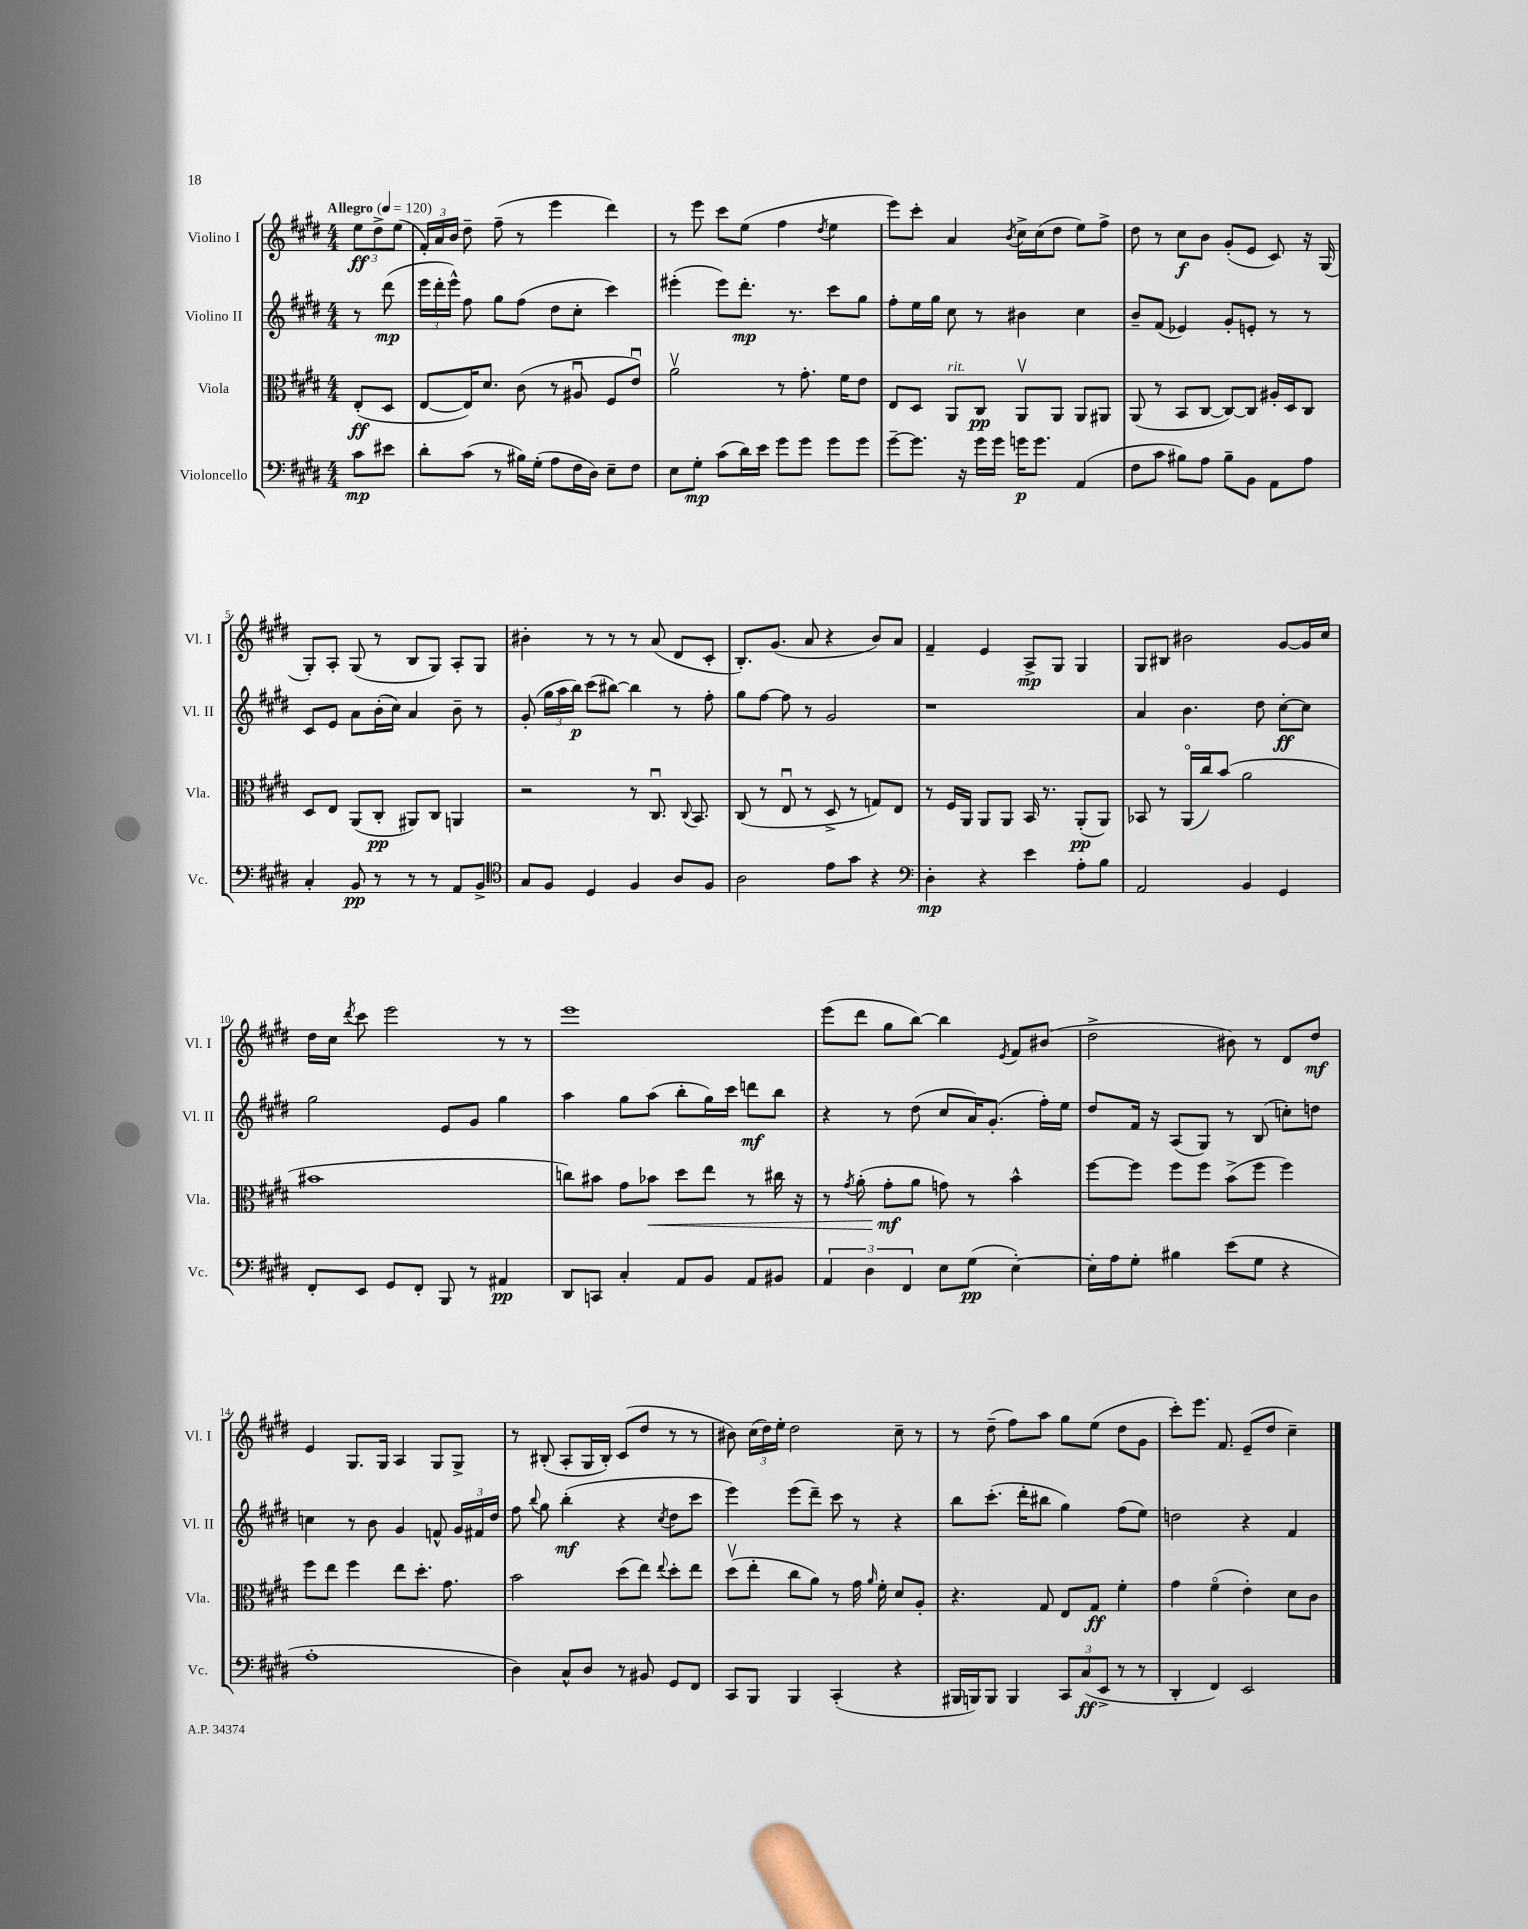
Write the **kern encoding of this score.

**kern	**kern	**kern	**kern
*staff4	*staff3	*staff2	*staff1
*clefF4	*clefC3	*clefG2	*clefG2
*k[f#c#g#d#]	*k[f#c#g#d#]	*k[f#c#g#d#]	*k[f#c#g#d#]
*M4/4	*M4/4	*M4/4	*M4/4
*MM120	*MM120	*MM120	*MM120
8c#	(8E'	8r	12ee
.	.	.	12dd#^
8e#	8D#	(8ddd#	.
.	.	.	(12ee
=	=	=	=
8d#'	[8E	24eee	24f#')
.	.	24ddd#'	24a
.	.	24eee^^)	24b
(8c#	16E])	8ff#	8dd#~
.	8.d#	.	.
8r	.	8gg#	(8ff#~
16B#)	(8c#	(8ff#	8r
(16G#'	.	.	.
8A	8r	8dd#	4eee
16F#	8A#u	8cc#'	.
16D#)	.	.	.
8E~	8F#	4ccc#)	4ddd#)
8F#	8eu)	.	.
=	=	=	=
8E	2av	(4eee#'	8r
8G#'	.	.	8eee
(8c#	.	8eee#)	8ccc#
16d#)	.	8.ddd#'	(8ee
16e	.	.	.
8g#	8r	.	4ff#
.	.	8.r	.
8g#	8.g#'	.	.
.	.	.	8qdd#
8g#	.	8ccc#	4ee
.	16f#	.	.
8g#	8e	8gg#	.
=	=	=	=
[8g#~	8E	8ff#'	8eee)
8.g#]	8D#	16ee	8ccc#'
.	.	16gg#	.
.	8AA	8cc#	4a
16r	.	.	.
16g#	8C#	8r	.
16g#	.	.	.
.	.	.	8qb
16g	8AAv	4b#	16cc#^
8.g	.	.	(16cc#
.	8AA	.	8dd#
(4AA	8AA	4cc#	8ee)
.	8AA#	.	8ff#^
=	=	=	=
8F#	(8AA	8b~	8dd#
8c#	8r	(8f#	8r
8B#)	8BB	4e-)	8cc#
8A	[8C#	.	8b
8B#~	8C#_)	8g#'	(8g#'
8BB	8C#]	8e'	8e
8AA	16A#'	8r	8c#)
.	16D#	.	.
8A	8C#	8r	16r
.	.	.	(16G#
=	=	=	=
4C#'	8D#	8c#	8G#')
.	8E	8e	8A'
8BB	(8AA	8a	(8G#
8r	8C#'	(16b'	8r
.	.	16cc#)	.
8r	8AA#)	4a	8B
8r	8C#	.	8G#)
8AA	4AA	8b~	8A'
8BB^	.	8r	8G#
=	=	=	=
*clefC4	*	*	*
8G#	2r	(8g#'	4b#'
8F#	.	24gg#	.
.	.	24aa	.
.	.	24bb)	.
4D#	.	(8ccc#	8r
.	.	[8bb#)	8r
4F#	8r	4bb#]	8r
.	8.C#u	.	(8a
8A	.	8r	8d#
.	8qqC#	.	.
.	8.BB	.	.
8F#	.	8ff#'	8c#'
=	=	=	=
2A	(8C#	8gg#	8.B')
.	8r	[8ff#	.
.	.	.	(8.g#
.	8Eu	8ff#]	.
.	8r	8r	8a
8e	8D#^	2g#	4r
8g#	8r	.	.
4r	8G)	.	8b)
.	8E	.	8a
=	=	=	=
*clefF4	*	*	*
4D#'	8r	1r	4f#~
.	16F#	.	.
.	16AA	.	.
4r	8AA	.	4e
.	8AA	.	.
4e	16BB	.	8A^
.	8.r	.	.
.	.	.	8G#
8A'	(8AA'	.	4G#
8B	8AA)	.	.
=	=	=	=
2AA	8BB-	4a	8G#
.	8r	.	8B#
.	(16AAo	4.b	2b#
.	16cc#)	.	.
.	(8b	.	.
4BB	2a	.	.
.	.	8dd#	.
4GG#	.	[8cc#'	[8g#
.	.	8cc#]	16g#]
.	.	.	16cc#
=	=	=	=
8FF#'	1b#	2gg#	16dd#
.	.	.	16cc#
.	.	.	8qddd#
8EE	.	.	8ccc#
8GG#	.	.	2eee
8FF#'	.	.	.
8BBB	.	8e	.
8r	.	8g#	.
4AA#	.	4gg#	8r
.	.	.	8r
=	=	=	=
8DD#	8cc)	4aa	1eee
8CC	8b#	.	.
4C#'	8g#	8gg#	.
.	8b-	(8aa	.
8AA	8dd#	8bb'	.
8BB	8ee	16gg#)	.
.	.	16ccc#	.
8AA	8r	8ddd	.
8BB#	16cc#	8bb	.
.	16r	.	.
=	=	=	=
6AA	8r	4r	(8eee
.	8qg#	.	.
.	(8a'	.	8ddd#
6D#	.	.	.
.	8g#'	8r	8gg#
6FF#	.	.	.
.	8a	(8dd#	[8bb)
8E	8g)	8cc#	4bb]
(8G#	8r	16a)	.
.	.	(8.g#'	.
.	.	.	8qe
[4E')	4b^^	.	8f#
.	.	16ff#')	(8b#
.	.	16ee	.
=	=	=	=
16E']	[8ff#	8dd#	2dd#^
16A	.	.	.
8G#'	8ff#]	16f#	.
.	.	16r	.
4B#	8ff#	(8A	.
.	8ff#	8G#)	.
(8e	(8b^	8r	8b#)
8G#	8ff#	(8B	8r
4r	4ff#)	8cc')	8d#
.	.	8dd	8dd#
=	=	=	=
1A'	8ff#	4cc	4e
.	8ee	.	.
.	4ff#	8r	8.G#
.	.	8b	.
.	.	.	16G#
.	8ee	4g#	4A
.	8.dd#'	.	.
.	.	8f^^	8G#
.	8.g#	.	.
.	.	24g#	8G#^
.	.	24f#	.
.	.	24dd#	.
=	=	=	=
4D#)	2b	8ff#	8r
.	.	8qqbb	.
.	.	8gg#	(8B#'
8C#^^	.	(4bb'	8A'
8D#	.	.	16G#
.	.	.	16B#')
8r	(8dd#	4r	(8c#
8BB#	8ee)	.	8dd#
.	8qqee	8qcc#	.
8GG#	8dd#'	8dd#	8r
8FF#	8ee	8ccc#	8r
=	=	=	=
8CC#	(8dd#v	4eee)	8b#)
8BBB	8ee'	.	(24cc#
.	.	.	24dd#)
.	.	.	24ee'
4BBB	8cc#	(8eee	2dd#
.	8a)	8ddd#~)	.
(4CC#'	8r	8ccc#	.
.	16g#	8r	.
.	16qqa	.	.
.	16f#'	.	.
4r	8d#	4r	8cc#~
.	8A'	.	8r
=	=	=	=
16BBB#	4.r	8bb	8r
16BBB)	.	.	.
8BBB	.	(8.ccc#'	(8dd#~
4BBB	.	.	8ff#)
.	.	16ddd#'	.
.	8G#	8bb#	8aa
12CC#	8E	4gg#)	8gg#
(12C#	.	.	.
.	8G#	.	(8ee
12EE^	.	.	.
8r	4f#'	(8ff#	8dd#
8r	.	8ee)	8g#
=	=	=	=
4DD#'	4g#	2dd	8ccc#')
.	.	.	8.eee
4FF#)	(4f#o	.	.
.	.	.	8.f#
2EE	4e')	4r	(8e~
.	.	.	8dd#
.	8d#	4f#	4cc#~)
.	8c#	.	.
==	==	==	==
*-	*-	*-	*-
